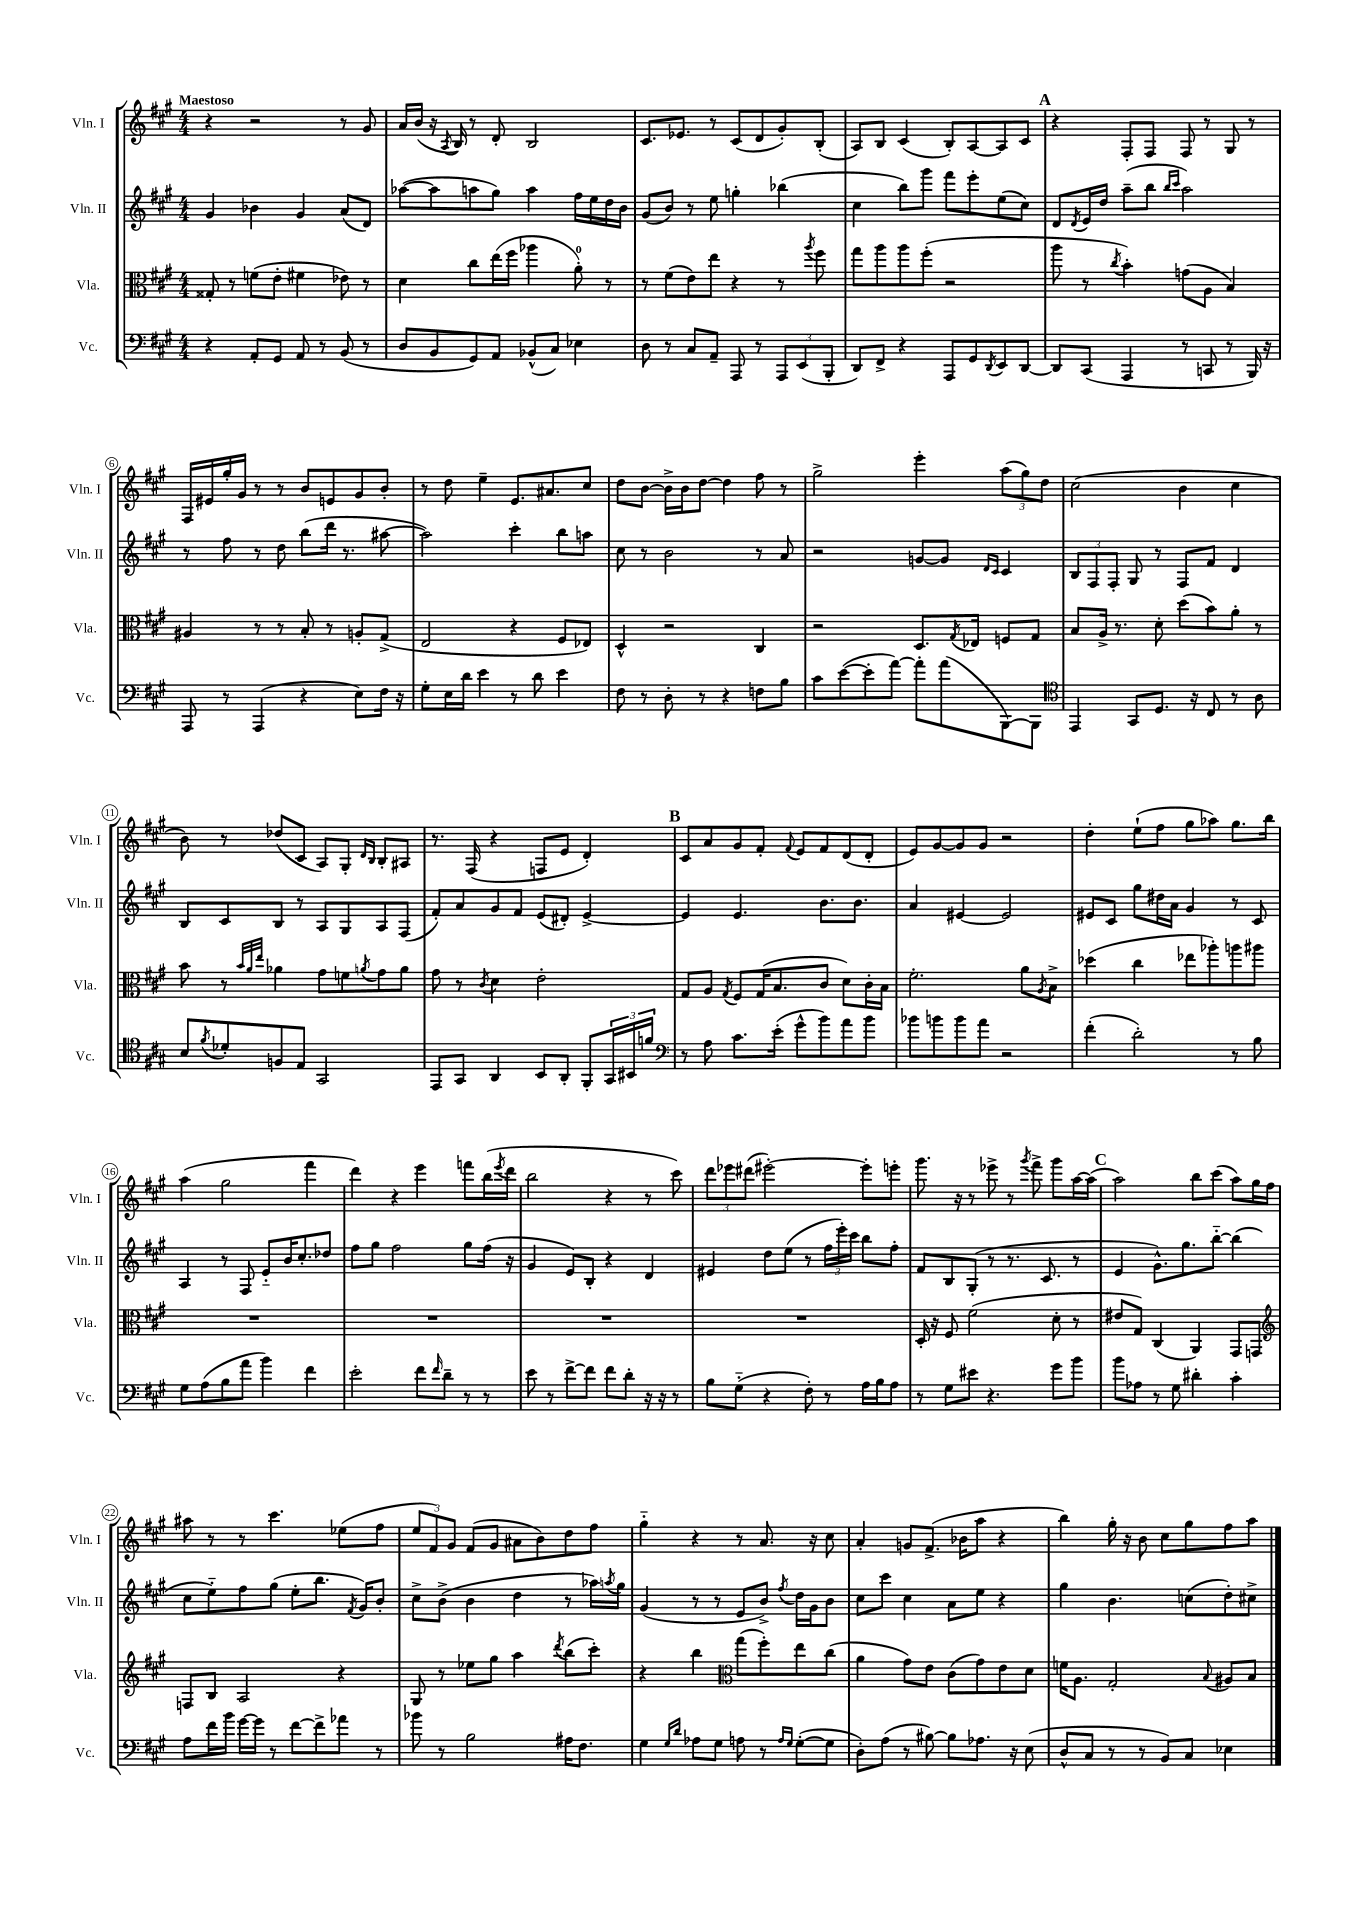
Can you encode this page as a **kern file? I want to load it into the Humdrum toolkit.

**kern	**kern	**kern	**kern
*staff4	*staff3	*staff2	*staff1
*clefF4	*clefC3	*clefG2	*clefG2
*k[f#c#g#]	*k[f#c#g#]	*k[f#c#g#]	*k[f#c#g#]
*M4/4	*M4/4	*M4/4	*M4/4
4r	8G##'	4g#	4r
.	8r	.	.
8AA'	(8f	4b-	2r
8GG#	8e'	.	.
8AA	4f#	4g#	.
8r	.	.	.
(8BB	8e-)	(8a	8r
8r	8r	8d)	8g#
=	=	=	=
8D	4d	([8aa-	16a
.	.	.	(16b
8BB	.	8aa-]	16r
.	.	.	8qA
.	.	.	16B)
8GG#)	8cc#	8aa	8r
8AA	(16ee	8gg#)	8d'
.	16ff#	.	.
(8BB-^^	4aa-	4aa	2B
8C#)	.	.	.
4E-	8a')	16ff#	.
.	.	16ee	.
.	8r	16dd	.
.	.	16b	.
=	=	=	=
8D	8r	(8g#	8.c#
8r	(8f#	8b)	.
.	.	.	8.e-
8C#	8e)	8r	.
8AA~	8ee	8ee	8r
8AAA	4r	4gg'	(8c#
8r	.	.	8d
12AAA	8r	(4bb-	8g#')
(12EE	.	.	.
.	8qaa	.	.
.	8ff#	.	(8B'
12BBB'	.	.	.
=	=	=	=
8DD)	8gg#	4cc#	8A)
8FF#^	8aa	.	8B
4r	8aa	8bb)	(4c#
.	(8ff#'	8ggg#	.
8AAA	2r	8fff#	8B')
8GG#	.	8eee'	[8A
8qDD	.	.	.
8EE	.	(8ee	8A]
[8DD	.	8cc#)	8c#
=	=	=	=
8DD]	8aa	8d	4r
.	.	8qd	.
(8CC#	8r	16e	.
.	.	16dd	.
.	8qcc#	.	.
4AAA	4b')	(8aa~	8F#'
.	.	8bb	8F#
.	.	16qqbb	.
.	.	16qqccc#	.
8r	(8g	2aa)	8F#
8CC	8A	.	8r
8r	4B)	.	8G#
16BBB)	.	.	8r
16r	.	.	.
=	=	=	=
8AAA	4A#	8r	16F#
.	.	.	16e#
8r	.	8ff#	16gg#'
.	.	.	16g#
(4AAA	8r	8r	8r
.	8r	8dd	8r
4r	8B'	(8bb	8b
.	8r	16ddd	8e
.	.	8.r	.
8E)	8A'	.	8g#
16F#	(8G#^	[8aa#	8b'
16r	.	.	.
=	=	=	=
8G#'	2E	2aa#])	8r
16E	.	.	8dd
16d	.	.	.
4e	.	.	4ee~
8r	4r	4ccc#'	8.e
8d	.	.	.
.	.	.	8.a#
4e	8F#	8bb	.
.	8E-)	8aa	8cc#
=	=	=	=
8F#	4D^^	8cc#	8dd
8r	.	8r	[8b
8D'	2r	2b	16b^]
.	.	.	16b
8r	.	.	[8dd
4r	.	.	4dd]
8F	4C#	8r	8ff#
8B	.	8a	8r
=	=	=	=
8c#	2r	2r	2gg#^
([8e	.	.	.
8e']	.	.	.
[8a)	.	.	.
8a']	8.D	[8g	4eee'
(8a	.	8g]	.
.	8qG#	.	.
.	16E-	.	.
.	.	16qqd	.
.	.	16qqc#	.
[8BBB)	8F	4c#	(12aa
.	.	.	12gg#)
8BBB]	8G#	.	.
.	.	.	12dd
=	=	=	=
*clefC4	*	*	*
4EE	8B	12B	(2cc#
.	.	12F#	.
.	16A^	.	.
.	.	12F#'	.
.	8.r	.	.
8GG#	.	8G#	.
8.D	8d'	8r	.
.	(8dd	8F#	4b
16r	.	.	.
8C#	8b)	8f#	.
8r	8a'	4d	4cc#
8A	8r	.	.
=	=	=	=
8B	8b	8B	8b)
8qf#	.	.	.
8d-'	8r	8c#	8r
.	32qqb	.	.
.	32qqa	.	.
.	32qqee	.	.
8F	4a-	8B	(8dd-
8E	.	8r	8c#
2GG#	8g#	8A	8A)
.	8f	8G#	8G#'
.	.	.	16qqd
.	8qa	.	16qqB
.	8g#	8A	8B'
.	8a	(8F#	8A#
=	=	=	=
8EE	8g#	8f#')	8.r
8GG#	8r	8a	.
.	.	.	(16F#
.	8qc#	.	.
4AA	4d	8g#	4r
.	.	8f#	.
8BB	2e'	(8e	8F
8AA'	.	8d#')	8e
8FF#'	.	[4e^	4d')
24GG#	.	.	.
24BB#	.	.	.
24f	.	.	.
=	=	=	=
*clefF4	*	*	*
8r	8G#	4e]	8c#
8A	8A	.	8a
.	8qG#	.	.
8.c#	8F#	4.e	8g#
.	(16G#	.	8f#'
(16e'	8.B	.	.
.	.	.	8qqf#
8g#^^	.	.	8e
8b)	8c#	8.b	8f#
8a	8d)	.	(8d
.	.	8.b	.
8b	16c#'	.	8d'
.	16B	.	.
=	=	=	=
8b-	2.f#'	4a	8e)
8b	.	.	[8g#
8b	.	[4e#	8g#]
8a	.	.	8g#
2r	.	2e#]	2r
.	8a	.	.
.	8qA	.	.
.	8B^	.	.
=	=	=	=
(4f#'	(4dd-	8e#	4dd'
.	.	8c#	.
2d')	4cc#	8gg#	(8ee`
.	.	16dd#	8ff#
.	.	16a	.
.	8ee-	4g#	8gg#
.	8aa-')	.	8aa-)
8r	8aa	8r	8.gg#
8B	8aa#	8c#	.
.	.	.	16bb
=	=	=	=
8G#	1r	4A	(4aa
(8A	.	.	.
8B	.	8r	2gg#
8a	.	8F#	.
4b)	.	8e'~	.
.	.	16b	.
.	.	8.cc#'	.
4f#	.	.	4fff#
.	.	8dd-	.
=	=	=	=
2e'	1r	8ff#	4ddd)
.	.	8gg#	.
.	.	2ff#	4r
8f#	.	.	4eee
16qqf#	.	.	.
8d~	.	.	.
8r	.	8gg#	8fff
8r	.	(16ff#	(16bb
.	.	.	8qeee
.	.	16r	16ddd
=	=	=	=
8e	1r	4g#	2bb
8r	.	.	.
[8f#^	.	8e)	.
8f#]	.	8B'	.
8f#	.	4r	4r
8d'	.	.	.
16r	.	4d	8r
16r	.	.	.
8r	.	.	8ccc#)
=	=	=	=
8B	1r	4e#	12ddd
.	.	.	12eee-
(8G#'~	.	.	.
.	.	.	(12ddd#
4r	.	8dd	[2eee#')
.	.	(8ee	.
8F#')	.	8r	.
8r	.	24ff#	.
.	.	24eee')	.
.	.	24ccc#	.
16A	.	8bb	8eee#']
16B	.	.	.
8A	.	8ff#'	8eee'
=	=	=	=
8r	16D'	8f#	8.ggg#
.	16r	.	.
8G#	8F#	8B	.
.	.	.	16r
8e#	(2f#	(8G#'	8r
4.r	.	8r	8eee-^
.	.	8.r	8r
.	.	.	8qggg#
.	.	.	8fff#^
.	.	8.c#	.
8g#	8d'	.	8ggg#
8b	8r	8r	[16aa
.	.	.	(16aa]
=	=	=	=
8b	8e#	4e	2aa)
8A-	8G#)	.	.
8r	(4C#	8.g#^^)	.
8G#	.	.	.
.	.	8.gg#	.
4d#'	4AA)	.	8bb
.	.	[8bb'~	(8ccc#
4c#'	8GG#	(4bb]	8aa)
.	8GG	.	16gg#
.	.	.	16ff#
=	=	=	=
*	*clefG2	*	*
8A	8F	8cc#	8aa#
16f#	8B	8ee'~)	8r
16b	.	.	.
[16g#	2A	8ff#	8r
16g#]	.	.	.
8r	.	(8gg#	4.ccc#
[8f#	.	8ee'	.
8f#^]	.	8.bb	.
8a-	4r	.	(8ee-
.	.	8qf#	.
.	.	16g#)	.
8r	.	8b'	8ff#
=	=	=	=
8b-	8G#	8cc#^	12ee
.	.	.	12f#)
8r	8r	(8b^	.
.	.	.	12g#
2B	8ee-	4b	(8f#
.	8gg#	.	8g#
.	4aa	4dd	8a#
.	.	.	8b)
.	8qddd	.	.
16A#	(8bb	8r	8dd
8.F#	.	.	.
.	8ccc#')	16aa-)	8ff#
.	.	8qaa	.
.	.	16gg#	.
=	=	=	=
4G#	4r	(4g#	4gg#'~
16qqG#	.	.	.
16qqd	.	.	.
8A-	4bb	8r	4r
8G#	.	8r	.
*	*clefC3	*	*
8A	(8gg#	8e	8r
8r	8ff#')	8b^)	8.a
16qqA	.	.	.
16qqG#	.	8qff#	.
([8G#'	8ee	16dd	.
.	.	16g#	16r
8G#]	(8cc#	8b	8cc#
=	=	=	=
8D')	4a	8cc#	4a'
(8A	.	8ccc#	.
8r	8g#)	4cc#	8g
[8B#)	8e	.	(8.f#^
8B#]	(8c#	8a	.
.	.	.	16b-
8.A-	8g#)	8ee	8aa
.	8e	4r	4r
16r	.	.	.
(8E	8d	.	.
=	=	=	=
8D^^	16f	4gg#	4bb)
.	8.A	.	.
8C#	.	.	.
8r	2G#'	4.b	16gg#'
.	.	.	16r
8r	.	.	8b
8BB)	.	.	8cc#
8C#	.	(8cc	8gg#
.	8qqB	.	.
4E-	8A#	8dd')	8ff#
.	8B	8cc#^	8aa
==	==	==	==
*-	*-	*-	*-
